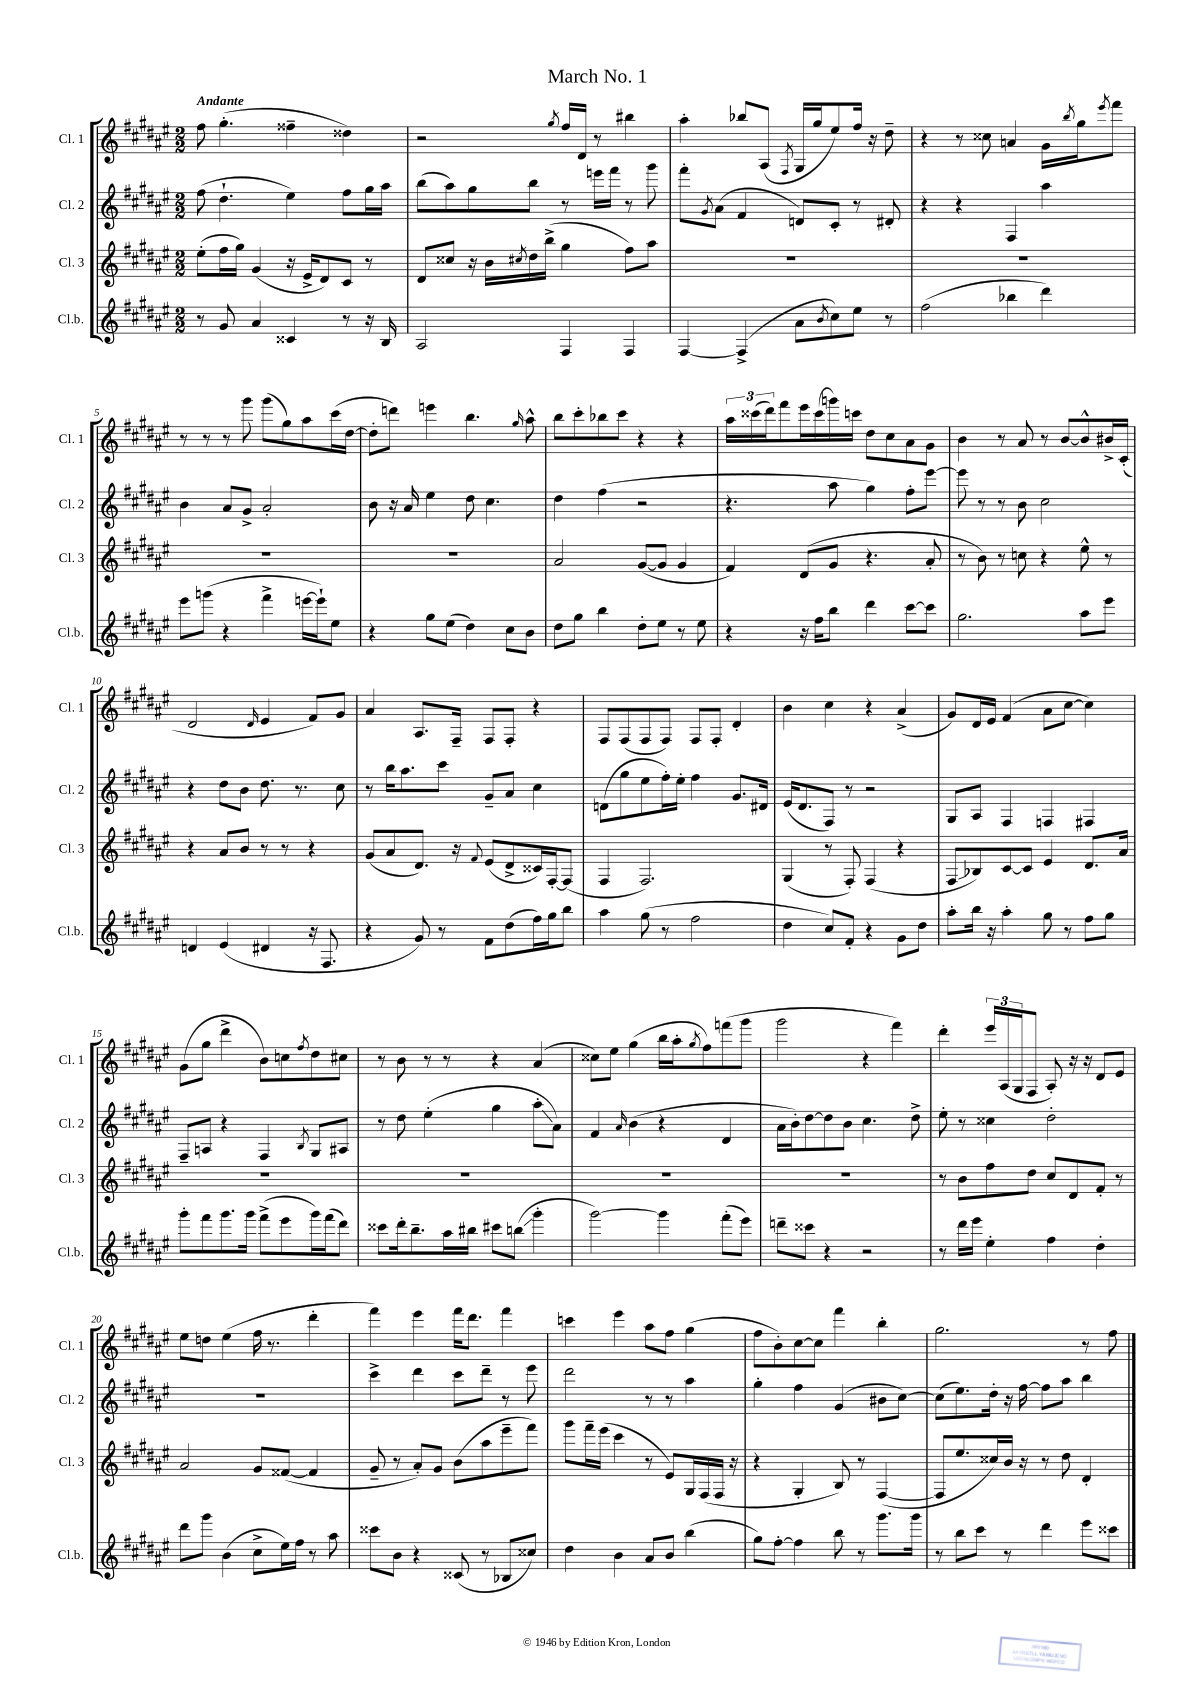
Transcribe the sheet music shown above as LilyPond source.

\header { title = "March No. 1" }
<<
\new StaffGroup <<
\new Staff = "s0" \with { instrumentName = "Cl. 1" shortInstrumentName = "Cl. 1" } {
    \clef treble \key fis \major \numericTimeSignature \time 2/2 \tempo "Andante"
    fis''8 gis''4.-.( fisis''4-- disis''4) |
    r2 \acciaccatura { gis''8 } fis''16 dis'16 r8 bis''4 |
    ais''4-. bes''8 ais8( \acciaccatura { fis8 } gis16 gis''16 eis''8) fis''16 r16 dis''8-- |
    r4 r8 cisis''8 a'4 gis'16 \acciaccatura { b''8 } gis''16 \acciaccatura { eis'''8 } fis'''8 |
    r8 r8 r8 gis'''8 gis'''8( gis''8) ais''8 cis'''16( dis''16~ |
    dis''8-. d'''8) e'''4 b''4. \grace { gis''16 } ais''8-^ |
    b''8 cis'''8-. bes''8 cis'''8 r4 r4 |
    \tuplet 3/2 { ais''16 cisis'''16( dis'''16) } fis'''8 eis'''16 cisis'''16( g'''16) c'''16 dis''8 cis''8 ais'8 gis'8 |
    b'4 r8 ais'8 r8 b'8~ b'8-^ bis'16-> cis'16-.( |
    dis'2 \grace { dis'16 } eis'4 fis'8) gis'8 |
    ais'4 ais8. fis16-- fis8 fis8-. r4 |
    fis8 fis8( fis8 fis8) fis8 fis8-. dis'4-. |
    b'4 cis''4 r4 ais'4->( |
    gis'8) dis'16 eis'16 fis'4( ais'8 cis''8~ cis''4) |
    gis'8( gis''8 dis'''4-> b'8) c''8 \acciaccatura { fis''8 } dis''8 cis''8 |
    r8 b'8 r8 r8 r4 ais'4( |
    cisis''8) eis''8 gis''4( b''16 ais''16-. \acciaccatura { gis''8 } fis''8) f'''8( gis'''8 |
    gis'''2 r4 fis'''4) |
    dis'''4-. \tuplet 3/2 { eis'''16 ais16( gis16 } fis8 ais8-.) r16 r16 dis'8 eis'8 |
    eis''8 d''8 eis''4( fis''16 r8. dis'''4-. |
    fis'''4) eis'''4 fis'''16 dis'''8. fis'''4 |
    c'''4 eis'''4 ais''8 fis''8 gis''4( |
    fis''8 b'8-.) cis''8~ cis''8 fis'''4 b''4-. |
    gis''2. r8 fis''8 \bar "|." |
}
\new Staff = "s1" \with { instrumentName = "Cl. 2" shortInstrumentName = "Cl. 2" } {
    \clef treble \key fis \major \numericTimeSignature \time 2/2
    fis''8( dis''4.-! eis''4) fis''8 gis''16 ais''16 |
    b''8( ais''8) gis''8 b''8 r8 e'''16 fis'''16 r8 gis'''8 |
    fis'''8-. \acciaccatura { gis'8 } ais'8( fis'4 d'8) cis'8-. r8 dis'8-. |
    r4 r4 fis4 ais''4 |
    b'4 ais'8 gis'8-> ais'2-. |
    b'8 r16 ais'16 eis''4 dis''8 cis''4. |
    dis''4 fis''4( r2 |
    r4. ais''8 gis''4) fis''8-. eis'''8~ |
    eis'''8 r8 r8 b'8 cis''2 |
    r4 dis''8 b'8 dis''8. r8. cis''8 |
    r8 b''16 ais''8. cis'''8 gis'8-- ais'8 cis''4 |
    d'8( gis''8 eis''8 fis''16-.) eis''16-. fis''4 gis'8. dis'16 |
    eis'16( dis'8. fis8) r8 r2 |
    gis8 ais8 fis4 f4 fis4 |
    fis8-- a8 r4 fis4 \acciaccatura { b8 } gis8 ais8 |
    r8 dis''8 eis''4-.( gis''4 ais''8-.\glissando ais'8) |
    fis'4 \grace { ais'16 } b'4( r4 dis'4 |
    ais'16 b'16-.) dis''8~ dis''8 b'8 cis''4. dis''8-> |
    eis''8-. r8 cisis''4 dis''2-. |
    R1 |
    cis'''4-> dis'''4 cis'''8 dis'''8-- r8 eis'''8 |
    dis'''2 r8 r8 ais''4 |
    gis''4-. fis''4 gis'4( bis'8 cis''8~) |
    cis''8( eis''8.) dis''16-. r16 fis''16~ fis''8 ais''8 b''4 \bar "|." |
}
\new Staff = "s2" \with { instrumentName = "Cl. 3" shortInstrumentName = "Cl. 3" } {
    \clef treble \key fis \major \numericTimeSignature \time 2/2
    eis''8-.( fis''16 gis''16) gis'4( r16 eis'16-> dis'8) cis'8 r8 |
    dis'8 cisis''8 r16 b'16 \acciaccatura { cis''8 } dis''16 b''16->( gis''4 fis''8) ais''8 |
    R1 |
    R1 |
    R1 |
    R1 |
    ais'2 gis'8~( gis'8 gis'4 |
    fis'4) dis'8( gis'8 r4. ais'8-. |
    r8 b'8) r8 c''8 r4 eis''8-^ r8 |
    r4 ais'8 b'8 r8 r8 r4 |
    gis'8( ais'8 dis'8.) r16 \appoggiatura { fis'8 } eis'8( dis'8-> cisis'16) fis16~-. fis8( |
    fis4 fis2.) |
    gis4( r8 fis8-.) fis4( r4 |
    fis8\glissando bes8) cis'8~ cis'8 eis'4 dis'8. ais'16 |
    R1 |
    R1 |
    R1 |
    R1 |
    r8 b'8 fis''8 dis''8 cis''8 dis'8 fis'8-. r8 |
    ais'2 gis'8 fisis'8~( fisis'4 |
    gis'8-- r8 ais'8-.) gis'8 b'8( ais''8 eis'''8-- fis'''8) |
    gis'''8 fis'''16-- eis'''16( cis'''4 r8 eis'8) gis16 fis16( fis16 r16 |
    r4 gis4-. b8) r8 fis4~( |
    fis8 eis''8. cisis''16) b'16 r16 r8 dis''8 dis'4-. \bar "|." |
}
\new Staff = "s3" \with { instrumentName = "Cl.b." shortInstrumentName = "Cl.b." } {
    \clef treble \key fis \major \numericTimeSignature \time 2/2
    r8 gis'8 ais'4 cisis'4 r8 r16 b16 |
    ais2 fis4 fis4 |
    fis4~ fis4->( ais'8 \acciaccatura { b'8 } cis''8) eis''8 r8 |
    fis''2( bes''4 dis'''4) |
    eis'''8 g'''8( r4 fis'''4-> e'''16~ e'''16-!) eis''8 |
    r4 gis''8 eis''8( dis''4) cis''8 b'8 |
    dis''8 gis''8 b''4 dis''8-. eis''8 r8 eis''8 |
    r4 r16 fis''16 b''8 dis'''4 cis'''8~ cis'''8 |
    gis''2. ais''8 eis'''8 |
    d'4 eis'4( dis'4 r16 fis8. |
    r4 gis'8) r8 fis'8 dis''8( fis''16) gis''16 b''8 |
    ais''4 gis''8( r8 fis''2 |
    dis''4 cis''8) fis'8-. r4 gis'8 dis''8 |
    ais''8-. b''16 r16 ais''4-. gis''8 r8 fis''8 gis''8 |
    gis'''8-. fis'''8 gis'''8. gis'''16 fis'''8->( eis'''8 gis'''16) fis'''16( dis'''8) |
    cisis'''8 dis'''16-. b''8.-- ais''16 bis''16 cis'''8 b''8\glissando( gis'''4-. |
    gis'''2~) gis'''4 fis'''8-.( eis'''8) |
    d'''8-- cisis'''8 r4 r2 |
    r8 dis'''16 eis'''16 eis''4-. fis''4 dis''4-. |
    dis'''8 gis'''8 b'4( cis''8-> eis''16) fis''16 r8 ais''8 |
    cisis'''8 b'8 r4 cisis'8( r8 bes8 cisis''8) |
    dis''4 b'4 ais'8 b'8 b''4( |
    gis''8) fis''8~-. fis''4 b''8 r8 gis'''8. gis'''16 |
    r8 b''8 cis'''8 r8 dis'''4 eis'''8 cisis'''8 \bar "|." |
}
>>
>>
